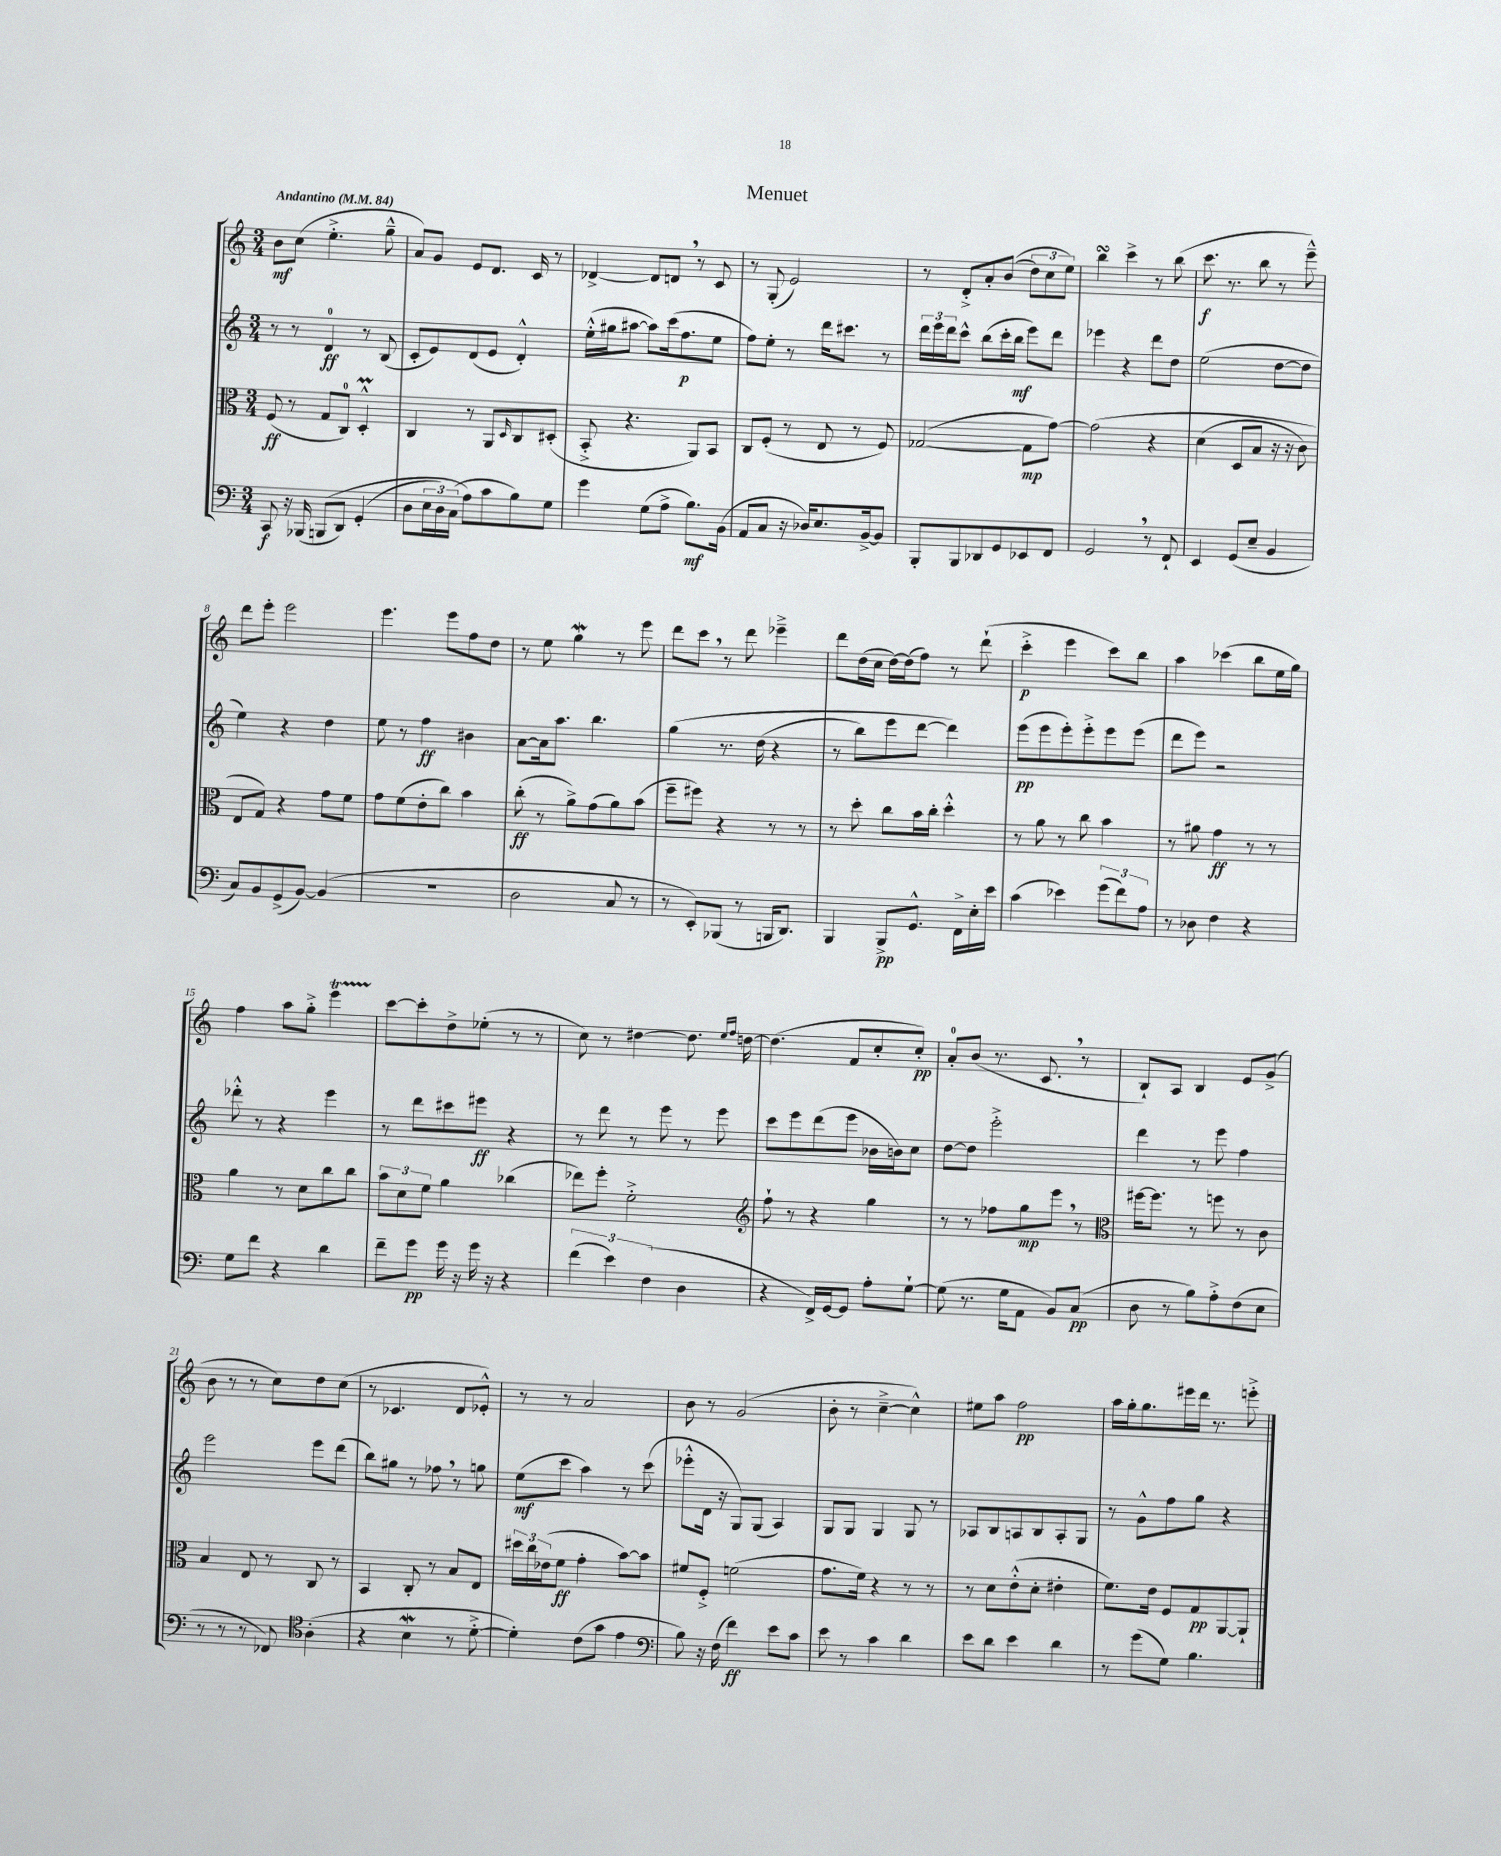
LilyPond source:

\header { title = "Menuet" }
<<
\new StaffGroup <<
\new Staff = "s0" {
    \clef treble \key c \major \numericTimeSignature \time 3/4 \tempo "Andantino" 4 = 84
    b'8\mf c''8( e''4.-.-> g''8---^ |
    a'8) g'8 e'8 d'8. c'16 r8 |
    des'4~-> des'8 d'8 \breathe r8 c'8 |
    r8 g8-.( e'2) |
    r8 d'8-.-> a'8-. b'8(\( \tuplet 3/2 { d''8) c''8 e''8\) } |
    b''4\turn c'''4-> r8 b''8( |
    c'''8.\f r8. b''8 r8 e'''8---^) |
    d'''8 e'''8-. e'''2 |
    e'''4. e'''8 f''8 d''8 |
    r8 e''8 g''4\mordent r8 e'''8 |
    d'''8 c'''8 \breathe r8 d'''8 ees'''4---> |
    d'''8 d''16( c''16 d''16~) d''16( f''8) r8 d'''8-!( |
    c'''4-.->\p e'''4 c'''8) b''8 |
    a''4 ces'''4( b''8 e''16 g''16) |
    f''4 a''8 g''8-.-> e'''4\startTrillSpan |
    c'''8~\stopTrillSpan c'''8-. d''8-> ees''8-.( r8 r8 |
    c''8) r8 dis''4~ dis''8. \grace { e''16 f''16 } d''16~ |
    d''4.( f'8 c''8-. c''8-.\pp) |
    a'8-0-. b'8( r8. c'8. \breathe r8 |
    b8-!) a8 b4 e'8 g'8->( |
    b'8 r8 r8 c''8) d''8 c''8( |
    r8 ces'4. d'8 ees'8-.-^) |
    r8 r8 a'2 |
    b'8 r8 g'2( |
    b'8-. r8 c''4~---> c''4-^) |
    eis''8 a''8 f''2\pp |
    a''16 g''16-. g''8. eis'''16 d'''16 r8. e'''8-.-> \bar "|." |
}
\new Staff = "s1" {
    \clef treble \key c \major \numericTimeSignature \time 3/4
    r8 r8 d'4-0\ff r8 b8( |
    c'8-. e'8) d'8( e'8 d'4-.-^) |
    e''16-.-^( gis''16 ais''8~ ais''8) c'''16( f''8.\p e''8 |
    f''8) e''8-. r8 d'''16 cis'''8. r8 |
    \tuplet 3/2 { d'''16 e'''16 d'''16 } c'''8-^ b''8( c'''16-. b''16\mf e'''8) d'''8 |
    ees'''4 r4 d'''8 d''8 |
    e''2( d''8~ d''8 |
    e''4) r4 d''4 |
    e''8 r8 f''4\ff bis'4 |
    a'8~ a'16 a''8. b''4. |
    g''4\( r8. d''16( r4 |
    r8 b''8) e'''8 d'''8~ d'''4\) |
    e'''8\pp( e'''8 e'''8-.) e'''8-.-> e'''8 e'''8( |
    d'''8 e'''8) r2 |
    des'''8-.-^ r8 r4 e'''4 |
    r8 d'''8 cis'''8 eis'''8\ff r4 |
    r8 d'''8 r8 e'''8 r8 e'''8 |
    c'''8 e'''8 d'''8( e'''8 bes'16 b'16) c''8 |
    d''8~ d''8 e'''2-.-> |
    d'''4 r8 e'''8 f''4 |
    e'''2 e'''8 d'''8( |
    b''8) gis''8 r8 fes''8 \breathe r8 g''8 |
    e''8\mf( c'''8 a''4) r8 c'''8( |
    ees'''8-.-^ d'16 r16 g8) g8( a4) |
    g8 g8 g4 g8 r8 |
    aes8 b8 a8 b8 a8-. g8 |
    r8 g'8-^ f''8 g''8 r4 \bar "|." |
}
\new Staff = "s2" {
    \clef alto \key c \major \numericTimeSignature \time 3/4
    f8\ff( r8 g8 c8-0) d4-.-^\prall |
    c4 r8 a,8 \grace { d16 } c8 dis8-.( |
    b,8-.-> r4. a,8) b,8 |
    c8 f8-.( r8 e8 r8 f8) |
    ges2~( ges8\mp g'8~) |
    g'2\( r4 |
    d'4( d8 b8 r16 r16 c'8) |
    e8 g8\) r4 g'8 f'8 |
    g'8 f'8( e'8-. c''8) b'4 |
    c''8-.\ff( r8 a'8->) g'8( a'8) b'8( |
    f''8-- fis''8) r4 r8 r8 |
    r8 d''8-. c''8 b'16 c''16-. d''4-.-^ |
    r8 a'8 r8 c''8 b'4 |
    r8 ais'8 g'4\ff r8 r8 |
    a'4 r8 d'8 c''8 c''8 |
    \tuplet 3/2 { b'8 d'8 f'8 } a'4 ces''4( |
    ees''8) f''8-. f'2-.-> |
    \clef treble f''8-! r8 r4 g''4 |
    r8 r8 fes''8 g''8\mp e'''8 \breathe r8 |
    \clef alto fis''16~ fis''8. r8 f''8 r8 c'8 |
    b4 e8 r8 c8 r8 |
    b,4 c8-. r8 b8 e8 |
    \tuplet 3/2 { dis''16 c''16 ees'16( } f'8\ff g'4-. b'8~) b'8 |
    fis'8 f8-.-> f'2( |
    g'8. f'16) r4 r8 r8 |
    r8 d'8 e'8-.-^( d'8-. eis'4-. |
    f'8.) e'16 f8 g8\pp a,8~ a,8-! \bar "|." |
}
\new Staff = "s3" {
    \clef bass \key c \major \numericTimeSignature \time 3/4
    c,8\f r16 bes,,16( b,,8\( d,8) g,4-.( |
    d8 \tuplet 3/2 { e16 d16) c16( } a8\) c'8 b8) g8 |
    g'4 g8( a8-> b8.\mf) b,16( |
    a,8 c8 r16 des16) e8. b,16~-> b,8 |
    b,,8-. b,,8 des,8 g,8 ees,8 f,8 |
    g,2 \breathe r8 f,8-! |
    e,4 g,8( e8-- b,4 |
    c8) b,8 g,8->( b,8~) b,4( |
    R2. |
    d2 c8 r8 |
    r8 e,8-.) bes,,8( r8 b,,16 d,8.) |
    b,,4 b,,8->\pp g,8.-^ f,16-> e16-. e'16 |
    c'4( ees'4) \tuplet 3/2 { g'8( f'8) a8 } |
    r8 des8 f4 r4 |
    g8 f'8 r4 d'4 |
    f'8-- g'8\pp g'16 r16 g'16 r16 r4 |
    \tuplet 3/2 { f'4( e'4) f4( } d4 |
    r4 f,16->) g,16~ g,8 a8-. g8~-! |
    g8( r8. g16 a,8 b,8) c8\pp( |
    d8 r8 b8) a8-.-> f8( e8 |
    r8 r8 r8 fes,8) \clef tenor a4-.( |
    r4 b4\mordent r8 d'8~-.-> |
    d'4-.) c'8( g'8 e'4 |
    \clef bass b8) r16 f16( f'4\ff) e'8 c'8 |
    e'8 r8 c'4 d'4 |
    e'8 d'8 e'4 d'4 |
    r8 g'8( g8) b4. \bar "|." |
}
>>
>>
